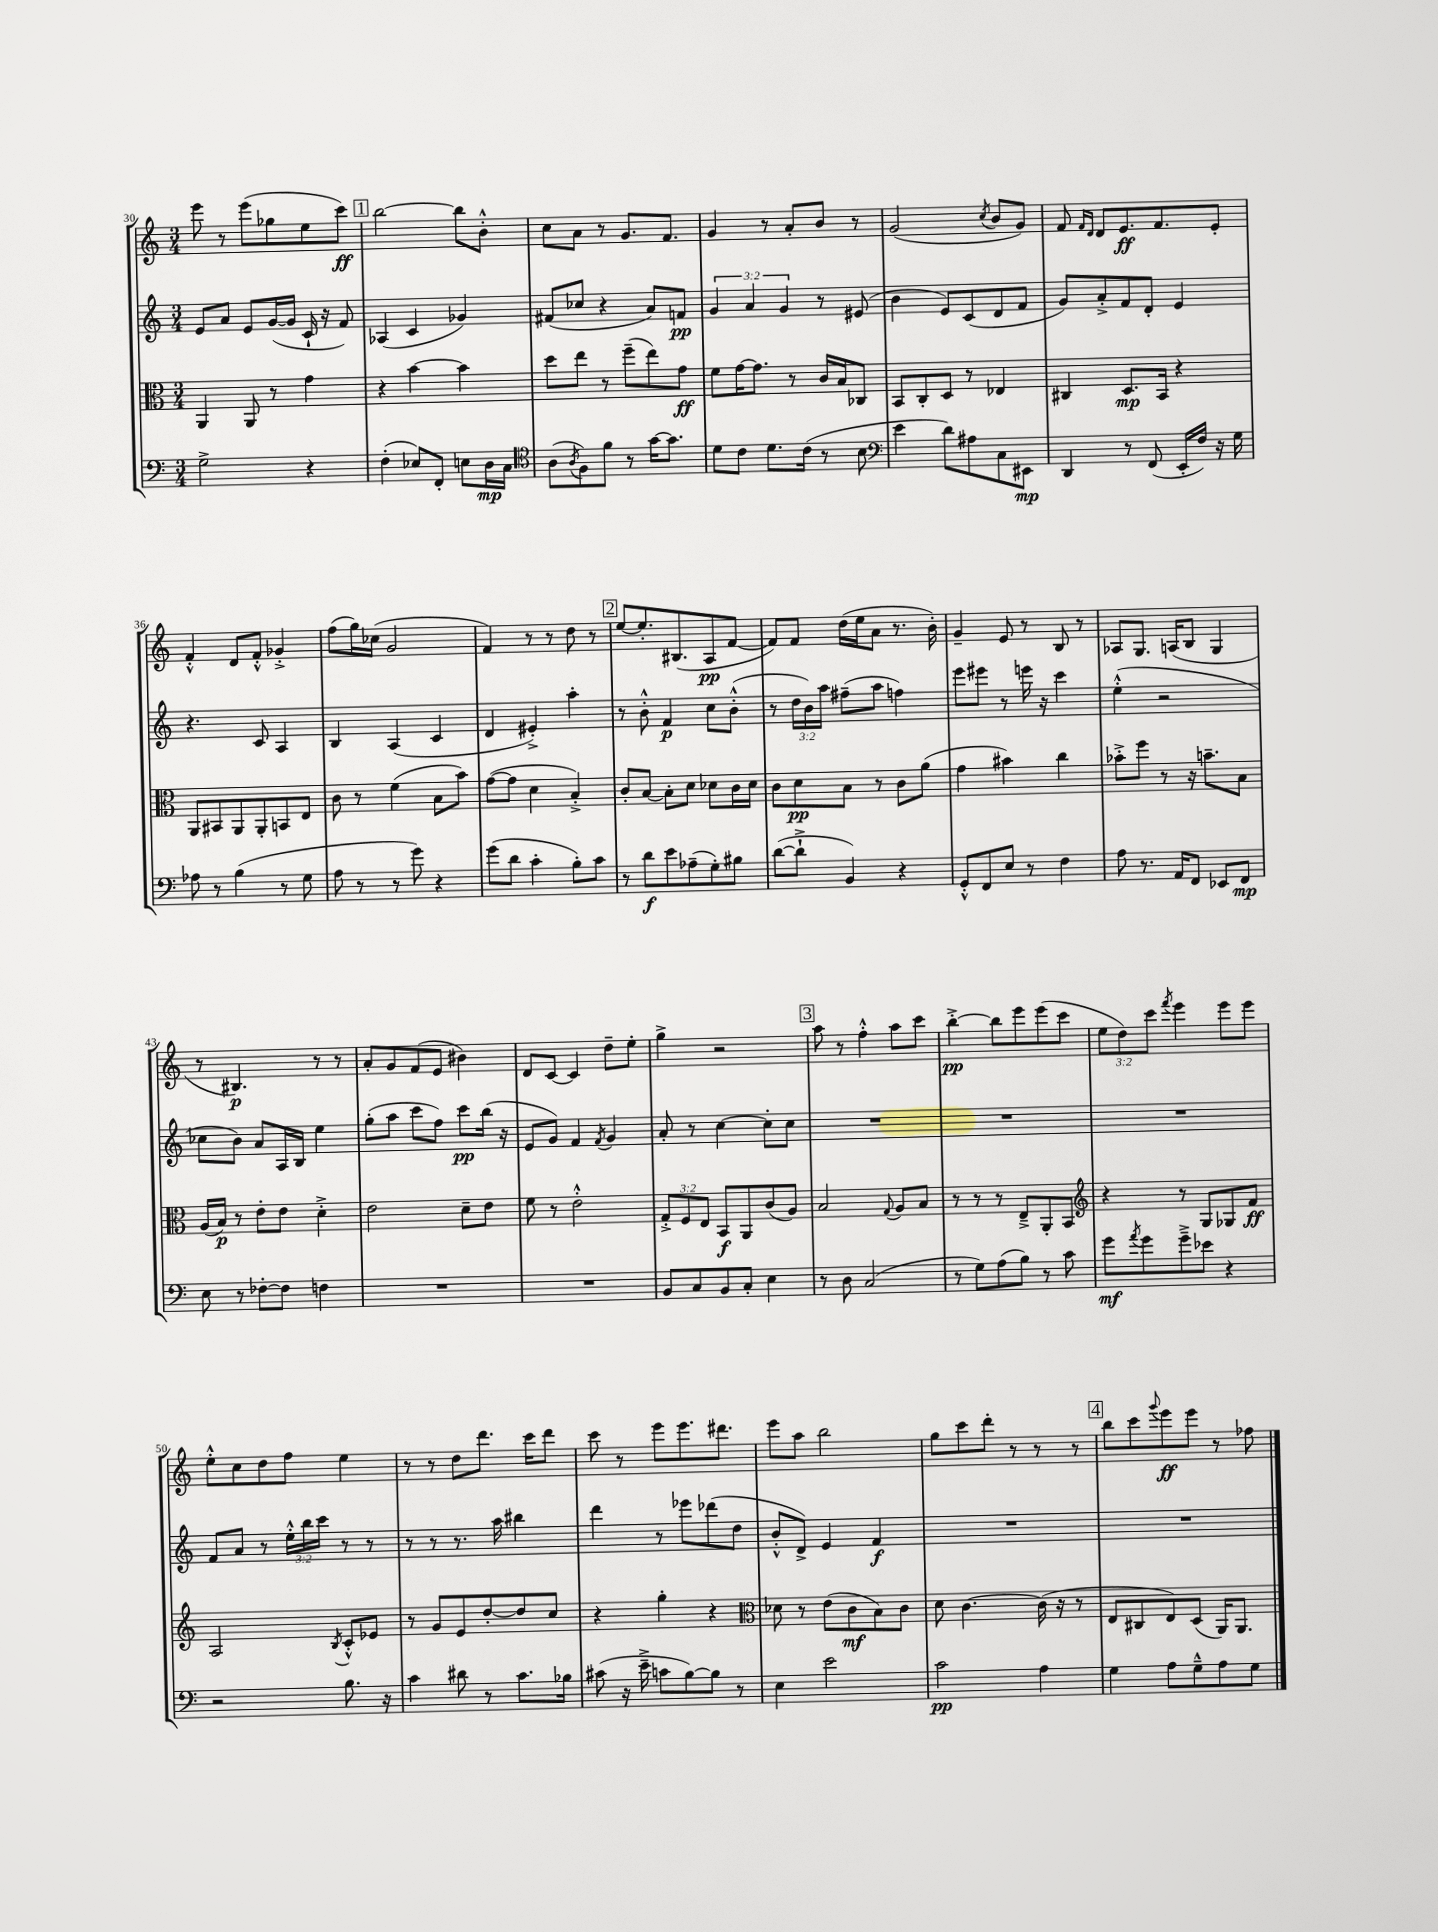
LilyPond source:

<<
\new StaffGroup <<
\new Staff = "s0" {
    \clef treble \key c \major \numericTimeSignature \time 3/4 \override Staff.TupletNumber.text = #tuplet-number::calc-fraction-text
    e'''8 r8 e'''8( ges''8 e''8 c'''8\ff) |
    \mark \markup { \box "1" } b''2~ b''8 b'8-.-^ |
    c''8 a'8 r8 g'8. f'8. |
    g'4 r8 a'8-. b'8 r8 |
    g'2( \acciaccatura { c''8 } b'8 g'8) |
    f'8 \grace { f'16 d'16 } d'8 e'8.\ff f'8. e'8-. |
    f'4-.-^ d'8 f'8-.-^ ges'4-.-> |
    f''8( g''16) ces''16( g'2 |
    f'4) r8 r8 d''8 r8 |
    \mark \markup { \box "2" } e''8~ e''8.-. bis8.( a8\pp f'8~ |
    f'8) f'8 d''16( e''16 a'8 r8. b'16-.) |
    g'4-- e'8 r8 b8 r8 |
    aes8 g8. a16( b8 g4 |
    r8 bis4.\p) r8 r8 |
    a'8-. g'8 f'8( e'8 bis'4) |
    d'8 c'8~ c'4 d''8-- e''8-. |
    g''4-> r2 |
    \mark \markup { \box "3" } a''8 r8 f''4-.-^ a''8 c'''8 |
    b''4~-.->\pp b''8 e'''8 e'''8( c'''8 |
    \tuplet 3/2 { e''8 d''8) c'''8 } \acciaccatura { f'''8 } e'''4 e'''8 e'''8 |
    e''8-.-^ c''8 d''8 f''8 e''4 |
    r8 r8 d''8 d'''8. c'''16 d'''8 |
    c'''8 r8 e'''8 e'''8. dis'''8. |
    e'''8 a''8 b''2 |
    g''8 c'''8 d'''8-. r8 r8 r8 |
    \mark \markup { \box "4" } b''8 c'''8 \appoggiatura { g'''8 } e'''8\ff e'''8 r8 fes''8 \bar "|." |
}
\new Staff = "s1" {
    \clef treble \key c \major \numericTimeSignature \time 3/4 \override Staff.TupletNumber.text = #tuplet-number::calc-fraction-text
    e'8 a'8 e'8 g'16~( g'16 c'16-! r16 f'8) |
    \mark \markup { \box "1" } aes4( c'4 ges'4) |
    fis'8( ces''8 r4 a'8) f'8\pp |
    \tuplet 3/2 { g'4 a'4 g'4 } r8 eis'8( |
    b'4 e'8) c'8( d'8 f'8 |
    g'8) a'8-.-> f'8 d'8-. e'4 |
    r4. c'8 a4 |
    b4 a4( c'4 |
    d'4 eis'4-.->) a''4-. |
    \mark \markup { \box "2" } r8 b'8-.-^ f'4\p c''8 b'8-.-^( |
    r8 \tuplet 3/2 { d''16 b'16) a''16 } fis''8--( a''8 f''4) |
    e'''8 eis'''8 r8 e'''16 r16 c'''4 |
    e''4-.-^( r2 |
    ces''8 b'8) a'8 a16 b16 e''4 |
    g''8-.( a''8 c'''8 f''8) c'''8\pp b''16( r16 |
    e'8 g'8) f'4 \acciaccatura { f'8 } g'4 |
    a'8-. r8 c''4~ c''8-. c''8 |
    \mark \markup { \box "3" } R2. |
    R2. |
    R2. |
    f'8 a'8 r8 \tuplet 3/2 { e''16-.-^ b''16 c'''16 } r8 r8 |
    r8 r8 r8. a''16 bis''4 |
    d'''4 r8 ees'''8 des'''8( d''8 |
    b'8-.-^ d'8->) e'4 f'4\f |
    R2. |
    \mark \markup { \box "4" } R2. \bar "|." |
}
\new Staff = "s2" {
    \clef alto \key c \major \numericTimeSignature \time 3/4 \override Staff.TupletNumber.text = #tuplet-number::calc-fraction-text
    a,4 a,8 r8 g'4 |
    \mark \markup { \box "1" } r4 b'4~ b'4 |
    d''8 e''8 r8 f''8--( e''8) g'8\ff |
    f'8 g'16~ g'8. r8 c'16 b16 ces8 |
    b,8 c8-. d8 r8 ees4 |
    cis4 d8.\mp b,16 r4 |
    a,8 bis,8 a,8 a,8-. b,8 e8 |
    c'8 r8 f'4( b8 b'8) |
    g'8~( g'8 d'4 b4-.->) |
    \mark \markup { \box "2" } c'8-. b8~ b8-. d'8 des'8 c'16 des'16 |
    c'8 d'8\pp b8 r8 c'8 a'8( |
    g'4 bis'4) c''4 |
    bes'8-.-> f''8 r8 r16 b'8.-- b8 |
    a16( b16\p) r8 e'8-. e'8 d'4-.-> |
    e'2 d'8-- e'8 |
    f'8 r8 e'2-.-^ |
    \tuplet 3/2 { g8-.-> f8 e8 } b,8\f a,8 c'8( a8) |
    \mark \markup { \box "3" } b2 \appoggiatura { g8 } a8 b8 |
    r8 r8 r8 e8---> a,8-. b,8 |
    \clef treble r4 r8 g8 ges8 f'8\ff |
    a2 \acciaccatura { b8 } c'8-.-^ ees'8 |
    r8 g'8 e'8 d''8~-. d''8 c''8 |
    r4 g''4-. r4 |
    \clef alto des'8 r8 e'8( c'8\mf b8) c'8 |
    d'8 c'4.~ c'16( r16 r8 |
    \mark \markup { \box "4" } e8 cis8 e8) d8( a,16) a,8. \bar "|." |
}
\new Staff = "s3" {
    \clef bass \key c \major \numericTimeSignature \time 3/4
    g2-> r4 |
    \mark \markup { \box "1" } f4-.( ees8) f,8-. e8 d16\mp c16 |
    \clef tenor a8( \acciaccatura { a8 } f8) f'8 r8 g'16~ g'8. |
    d'8 c'8 d'8. c'16( r8 b8 |
    \clef bass e'4 d'8) ais8 c8 eis,8\mp |
    d,4 r8 f,8( e,16-. f16) r16 g16 |
    aes8 r8 b4( r8 g8 |
    a8 r8 r8 g'8) r4 |
    g'8( d'8 c'4-. b8-.) c'8 |
    \mark \markup { \box "2" } r8 d'8\f e'8 aes8--( g8-.) bis8 |
    d'8~( d'8-!-> b,4) r4 |
    g,8-.-^ f,8 e8 r8 f4 |
    a8 r8. a,16 f,8 ees,8 f,8\mp |
    e8 r8 fes8~-. fes8 f4 |
    R2. |
    R2. |
    b,8 c8 b,8 c8-. e4 |
    \mark \markup { \box "3" } r8 d8 c2( |
    r8 g8) a8( b8) r8 c'8 |
    g'8\mf \acciaccatura { a'8 } g'8 g'8---> ees'8 r4 |
    r2 b8. r16 |
    c'4 dis'8 r8 c'8. bes16 |
    cis'8( r16 e'16---> c'8 b8~) b8 r8 |
    e4 e'2 |
    c'2\pp a4 |
    \mark \markup { \box "4" } g4 a8 g8---^ a8 g8 \bar "|." |
}
>>
>>
\layout { \context { \Score currentBarNumber = #30 } }
